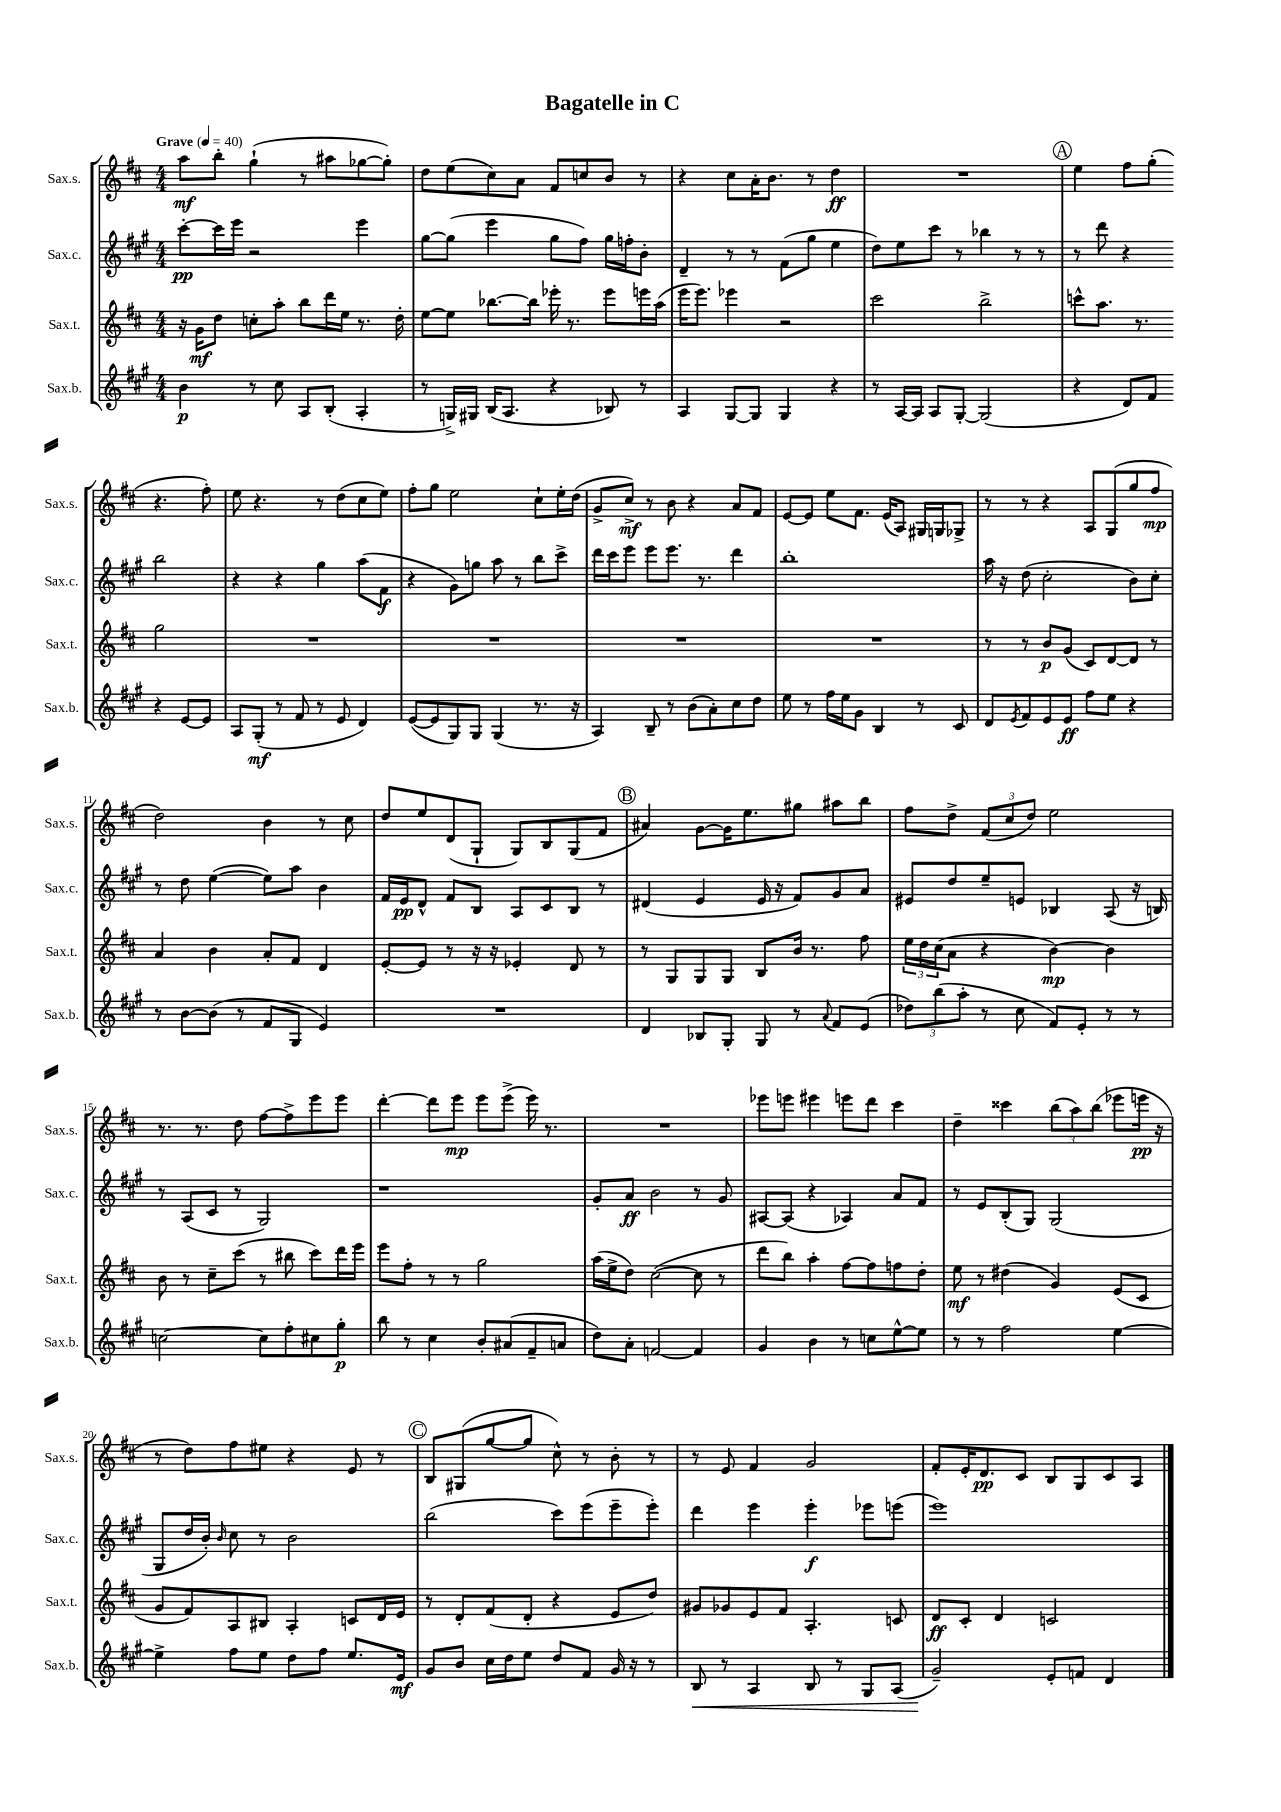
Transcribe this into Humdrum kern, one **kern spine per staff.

**kern	**kern	**kern	**kern
*staff4	*staff3	*staff2	*staff1
*clefG2	*clefG2	*clefG2	*clefG2
*k[f#c#g#]	*k[f#c#]	*k[f#c#g#]	*k[f#c#]
*M4/4	*M4/4	*M4/4	*M4/4
*MM40	*MM40	*MM40	*MM40
4b	16r	[8ccc#'	8aa
.	16g	.	.
.	8dd	16ccc#]	8bb'
.	.	16eee	.
8r	8cc'	2r	(4gg`
8cc#	8aa'	.	.
8A	8bb	.	8r
(8B'	16ddd	.	8aa#
.	16ee	.	.
4A'	8.r	4eee	[8gg-
.	.	.	8gg-'])
.	16dd'	.	.
=	=	=	=
8r	[8ee	[8gg#	8dd
16G^)	8ee]	(8gg#]	(8ee
16G#	.	.	.
(16B	[8.bb-	4eee	8cc#)
8.A	.	.	.
.	.	.	8a
.	16bb-]	.	.
4r	16eee-'	8gg#	8f#
.	8.r	.	.
.	.	8ff#)	8cc
8B-)	8eee-	16gg#	8b
.	.	16ff'	.
8r	16eee	8b'	8r
.	(16aa	.	.
=	=	=	=
4A	16eee	4d~	4r
.	8.eee)	.	.
[8G#	4eee-	8r	8cc#
8G#]	.	8r	16a'
.	.	.	8.b
4G#	2r	(8f#	.
.	.	8gg#	8r
4r	.	4ee	4dd
=	=	=	=
8r	2ccc#	8dd)	1r
[16A	.	8ee	.
16A]	.	.	.
8A	.	8ccc#	.
[8G#'	.	8r	.
(2G#]	2bb^	4bb-	.
.	.	8r	.
.	.	8r	.
=	=	=	=
4r	8ccc^^	8r	4ee
.	8.aa	8ddd	.
8d)	.	4r	8ff#
.	8.r	.	.
8f#	.	.	(8gg'
4r	2gg	2bb	4.r
[8e	.	.	.
8e]	.	.	8ff#')
=	=	=	=
8A	1r	4r	8ee
(8G#'	.	.	4.r
8r	.	4r	.
8f#	.	.	.
8r	.	4gg#	8r
8e	.	.	(8dd
4d)	.	(8aa	8cc#
.	.	8f#	8ee)
=	=	=	=
([8e	1r	4r	8ff#'
8e]	.	.	8gg
8G#)	.	8g#)	2ee
8G#	.	8gg	.
(4G#	.	8aa	.
.	.	8r	.
8.r	.	8bb	8cc#`
.	.	8ccc#^	16ee'
16r	.	.	(16dd
=	=	=	=
4A)	1r	16ddd	8g^
.	.	16ccc#	.
.	.	8eee	8cc#^)
8B~	.	8eee	8r
8r	.	8.eee	8b
(8b	.	.	4r
.	.	8.r	.
8a')	.	.	.
8cc#	.	4ddd	8a
8dd	.	.	8f#
=	=	=	=
8ee	1r	1bb'	[8e
8r	.	.	8e]
16ff#	.	.	8ee
16ee	.	.	.
8g#	.	.	8.f#
4B	.	.	.
.	.	.	(16e
.	.	.	8A)
8r	.	.	16G#
.	.	.	16G
8c#	.	.	8G-^
=	=	=	=
8d	8r	16aa	8r
.	.	16r	.
8qe	.	.	.
8f#	8r	(8dd	8r
8e	8b	2cc#'	4r
8e	(8g	.	.
8ff#	8c#)	.	8A
8ee	[8d	.	(8G
4r	8d]	8b)	8gg
.	8r	8cc#'	8ff#
=	=	=	=
8r	4a	8r	2dd)
[8b	.	8dd	.
(8b]	4b	([4ee	.
8r	.	.	.
8f#	8a'	8ee])	4b
8G#	8f#	8aa	.
4e)	4d	4b	8r
.	.	.	8cc#
=	=	=	=
1r	[8e'	16f#	8dd
.	.	16e	.
.	8e]	8d^^	8ee
.	8r	8f#	(8d
.	16r	8B	8G`
.	16r	.	.
.	4e-'	8A	8G)
.	.	8c#	8B
.	8d	8B	(8G
.	8r	8r	8f#
=	=	=	=
4d	8r	(4d#	4a#)
.	8G	.	.
8B-	8G	4e	[8g
8G#'	8G	.	16g]
.	.	.	8.ee
8G#	8B	16e	.
.	.	16r	.
8r	16b	8f#)	8gg#
.	8.r	.	.
8qqa	.	.	.
8f#	.	8g#	8aa#
(8e	8ff#	8a	8bb
=	=	=	=
12dd-)	24ee	8e#	8ff#
.	24dd	.	.
(12bb	(24cc#	.	.
.	8a	8dd	8dd^
12aa'	.	.	.
8r	4r	8ee~	(12f#
.	.	.	12cc#
8cc#	.	8e	.
.	.	.	12dd)
8f#)	[4b)	4B-	2ee
8e'	.	.	.
8r	4b]	(8A	.
8r	.	16r	.
.	.	16B)	.
=	=	=	=
[2cc	8b	8r	8.r
.	8r	(8A	.
.	.	.	8.r
.	8cc#~	8c#	.
.	(8ccc#	8r	8dd
8cc]	8r	2G#)	[8ff#
8ff#'	8bb#	.	8ff#^]
8cc#	8ccc#)	.	8eee
8gg#'	16ddd	.	8eee
.	16eee	.	.
=	=	=	=
8bb	8eee	1r	[4ddd'
8r	8ff#'	.	.
4cc#	8r	.	8ddd]
.	8r	.	8eee
8b'	2gg	.	8eee
(8a#	.	.	(8eee^
8f#~	.	.	16eee)
.	.	.	8.r
8a	.	.	.
=	=	=	=
8dd)	(16aa	8g#'	1r
.	16ee^	.	.
8a'	8dd)	8a	.
[2f	([2cc#	2b	.
4f]	8cc#]	8r	.
.	8r	8g#	.
=	=	=	=
4g#	8ddd	[8A#	8eee-
.	8bb)	(8A#]	8eee
4b	4aa'	4r	4eee#
8r	[8ff#	4A-)	8eee
8cc	8ff#]	.	8ddd
[8ee^^	8ff	8a	4ccc#
8ee]	8dd'	8f#	.
=	=	=	=
8r	8ee	8r	4dd~
8r	8r	8e	.
2ff#	(4dd#	(8B'	4ccc##
.	.	8G#)	.
.	4g)	(2G#	(12bb
.	.	.	12aa)
.	.	.	(12bb
[4ee	(8e	.	8eee-
.	8c#	.	16eee
.	.	.	16r
=	=	=	=
4ee^]	8g	8G#	8r
.	8f#)	16dd	8dd)
.	.	16b')	.
.	.	16qqb	.
8ff#	8A	8cc#	8ff#
8ee	8B#	8r	8ee#
8dd	4A'	2b	4r
8ff#	.	.	.
8.ee	8c	.	8e
.	16d	.	8r
16e	16e	.	.
=	=	=	=
8g#	8r	(2bb	8B
8b	8d'	.	(8G#
16cc#	(8f#	.	[8gg
16dd	.	.	.
8ee	8d'	.	8gg]
8dd	4r	8ccc#)	8cc#^^)
8f#	.	(8eee	8r
16g#	8e	8eee~	8b'
16r	.	.	.
8r	8dd)	8eee')	8r
=	=	=	=
8B	8g#	4ddd	8r
8r	8g-	.	8e
4A	8e	4eee	4f#
.	8f#	.	.
8B	4.A'	4eee'	2g
8r	.	.	.
8G#	.	8eee-	.
(8A	8c	(8eee	.
=	=	=	=
2g#~)	8d	1eee)	8f#'
.	8c#'	.	16e'
.	.	.	8.d
.	4d	.	.
.	.	.	8c#
8e'	2c	.	8B
8f	.	.	8G
4d	.	.	8c#
.	.	.	8A
==	==	==	==
*-	*-	*-	*-
